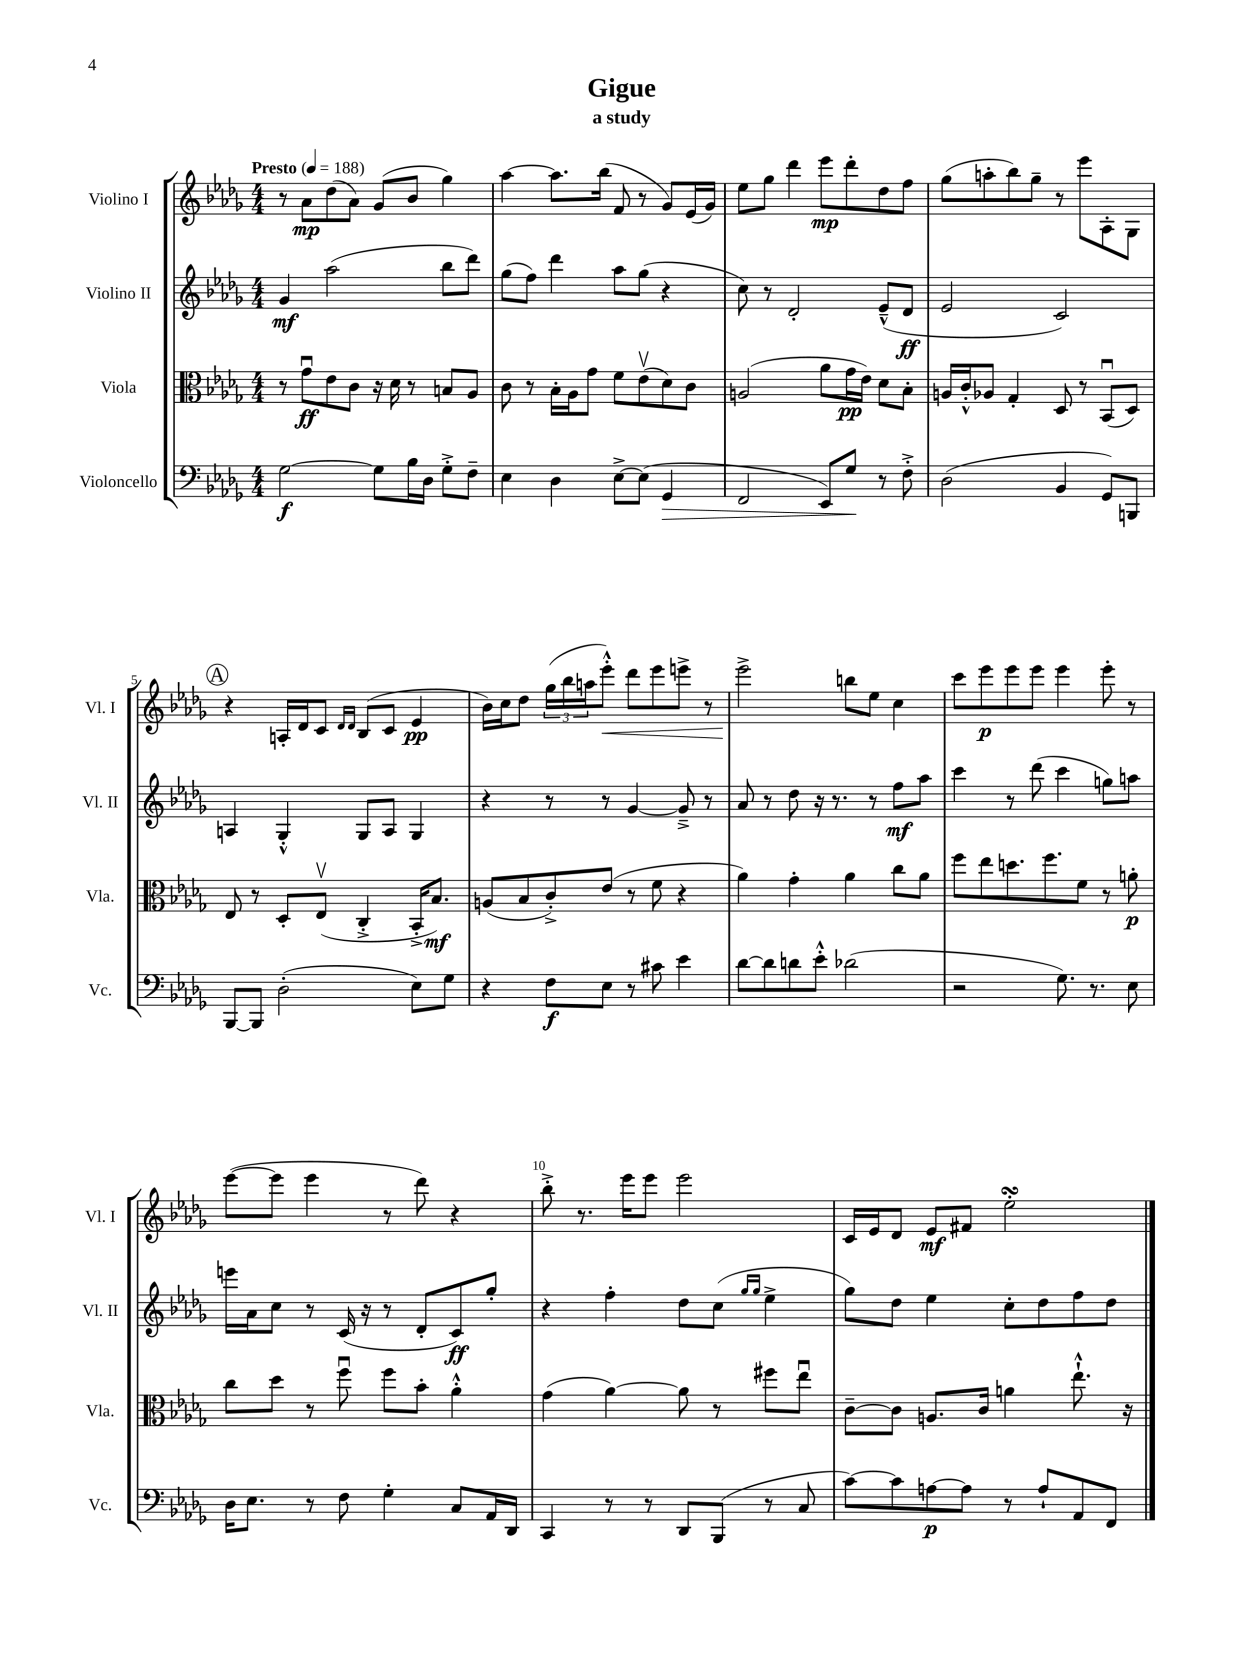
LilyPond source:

\header { title = "Gigue" subtitle = "a study" }
<<
\new StaffGroup <<
\new Staff = "s0" \with { instrumentName = "Violino I" shortInstrumentName = "Vl. I" } {
    \clef treble \key des \major \numericTimeSignature \time 4/4 \tempo "Presto" 4 = 188
    r8 aes'8\mp des''8( aes'8) ges'8( bes'8 ges''4) |
    aes''4~ aes''8. bes''16( f'8 r8 ges'8) ees'16( ges'16) |
    ees''8 ges''8 des'''4 ees'''8\mp des'''8-. des''8 f''8 |
    ges''8( a''8-. bes''8) ges''8-- r8 ees'''8 aes8-. ges8 |
    \mark \markup { \circle "A" } r4 a16-. des'16 c'8 \grace { des'16 des'16 } bes8( c'8 ees'4\pp |
    bes'16) c''16 des''8 \tuplet 3/2 { ges''16( bes''16 a''16 } ees'''8-.-^\<) des'''8 ees'''8 e'''8-> r8 |
    ees'''2->\! b''8 ees''8 c''4 |
    c'''8 ees'''8\p ees'''8 ees'''8 ees'''4 ees'''8-. r8 |
    ees'''8~( ees'''8 ees'''4 r8 des'''8) r4 |
    bes''8-.-> r8. ees'''16 ees'''8 ees'''2 |
    c'16 ees'16 des'8 ees'8\mf fis'8 ees''2-.\turn \bar "|." |
}
\new Staff = "s1" \with { instrumentName = "Violino II" shortInstrumentName = "Vl. II" } {
    \clef treble \key des \major \numericTimeSignature \time 4/4
    ges'4\mf aes''2( bes''8 des'''8) |
    ges''8( f''8) des'''4 aes''8 ges''8( r4 |
    c''8) r8 des'2-. ees'8---^( des'8\ff |
    ees'2 c'2) |
    \mark \markup { \circle "A" } a4 ges4-.-^ ges8 a8 ges4 |
    r4 r8 r8 ges'4~ ges'8---> r8 |
    aes'8 r8 des''8 r16 r8. r8 f''8\mf aes''8 |
    c'''4 r8 des'''8( c'''4 g''8) a''8 |
    e'''16 aes'16 c''8 r8 c'16( r16 r8 des'8-. c'8\ff) ges''8-. |
    r4 f''4-. des''8 c''8( \grace { ges''16 ges''16 } ees''4-> |
    ges''8) des''8 ees''4 c''8-. des''8 f''8 des''8 \bar "|." |
}
\new Staff = "s2" \with { instrumentName = "Viola" shortInstrumentName = "Vla." } {
    \clef alto \key des \major \numericTimeSignature \time 4/4
    r8 ges'8\downbow\ff ees'8 c'8 r16 des'16 r8 b8 aes8 |
    c'8 r8 bes16-. aes16 ges'8 f'8 ees'8\upbow( des'8) c'8 |
    a2( aes'8 ges'16\pp ees'16) des'8 bes8-. |
    a16 c'16-.-^ aes8 ges4-. des8 r8 bes,8\downbow( des8) |
    \mark \markup { \circle "A" } ees8 r8 des8-. ees8\upbow( c4-.-> bes,16-.-> bes8.\mf) |
    a8( bes8 c'8-.->) ees'8( r8 f'8 r4 |
    aes'4) ges'4-. aes'4 c''8 aes'8 |
    f''8 ees''8 d''8. f''8. f'8 r8 a'8-.\p |
    c''8 des''8 r8 f''8\downbow f''8 bes'8-. aes'4-.-^ |
    ges'4( aes'4~) aes'8 r8 fis''8 ees''8\downbow |
    c'8~-- c'8 a8. c'16 a'4 ees''8.-!-^ r16 \bar "|." |
}
\new Staff = "s3" \with { instrumentName = "Violoncello" shortInstrumentName = "Vc." } {
    \clef bass \key des \major \numericTimeSignature \time 4/4
    ges2~\f ges8 bes16 des16 ges8-.-> f8-- |
    ees4 des4 ees8~-> ees8( ges,4\> |
    f,2 ees,8) ges8\! r8 f8-.-> |
    des2( bes,4 ges,8) b,,8 |
    \mark \markup { \circle "A" } bes,,8~ bes,,8 des2-.( ees8) ges8 |
    r4 f8\f ees8 r8 cis'8 ees'4 |
    des'8~ des'8 d'8 ees'8-.-^ des'2( |
    r2 ges8.) r8. ees8 |
    des16 ees8. r8 f8 ges4-. c8 aes,16 des,16 |
    c,4 r8 r8 des,8 bes,,8( r8 c8 |
    c'8~) c'8 a8~\p a8 r8 a8-! aes,8 f,8 \bar "|." |
}
>>
>>
\layout { \context { \Score \override BarNumber.break-visibility = ##(#f #t #t) barNumberVisibility = #(every-nth-bar-number-visible 5) } }
